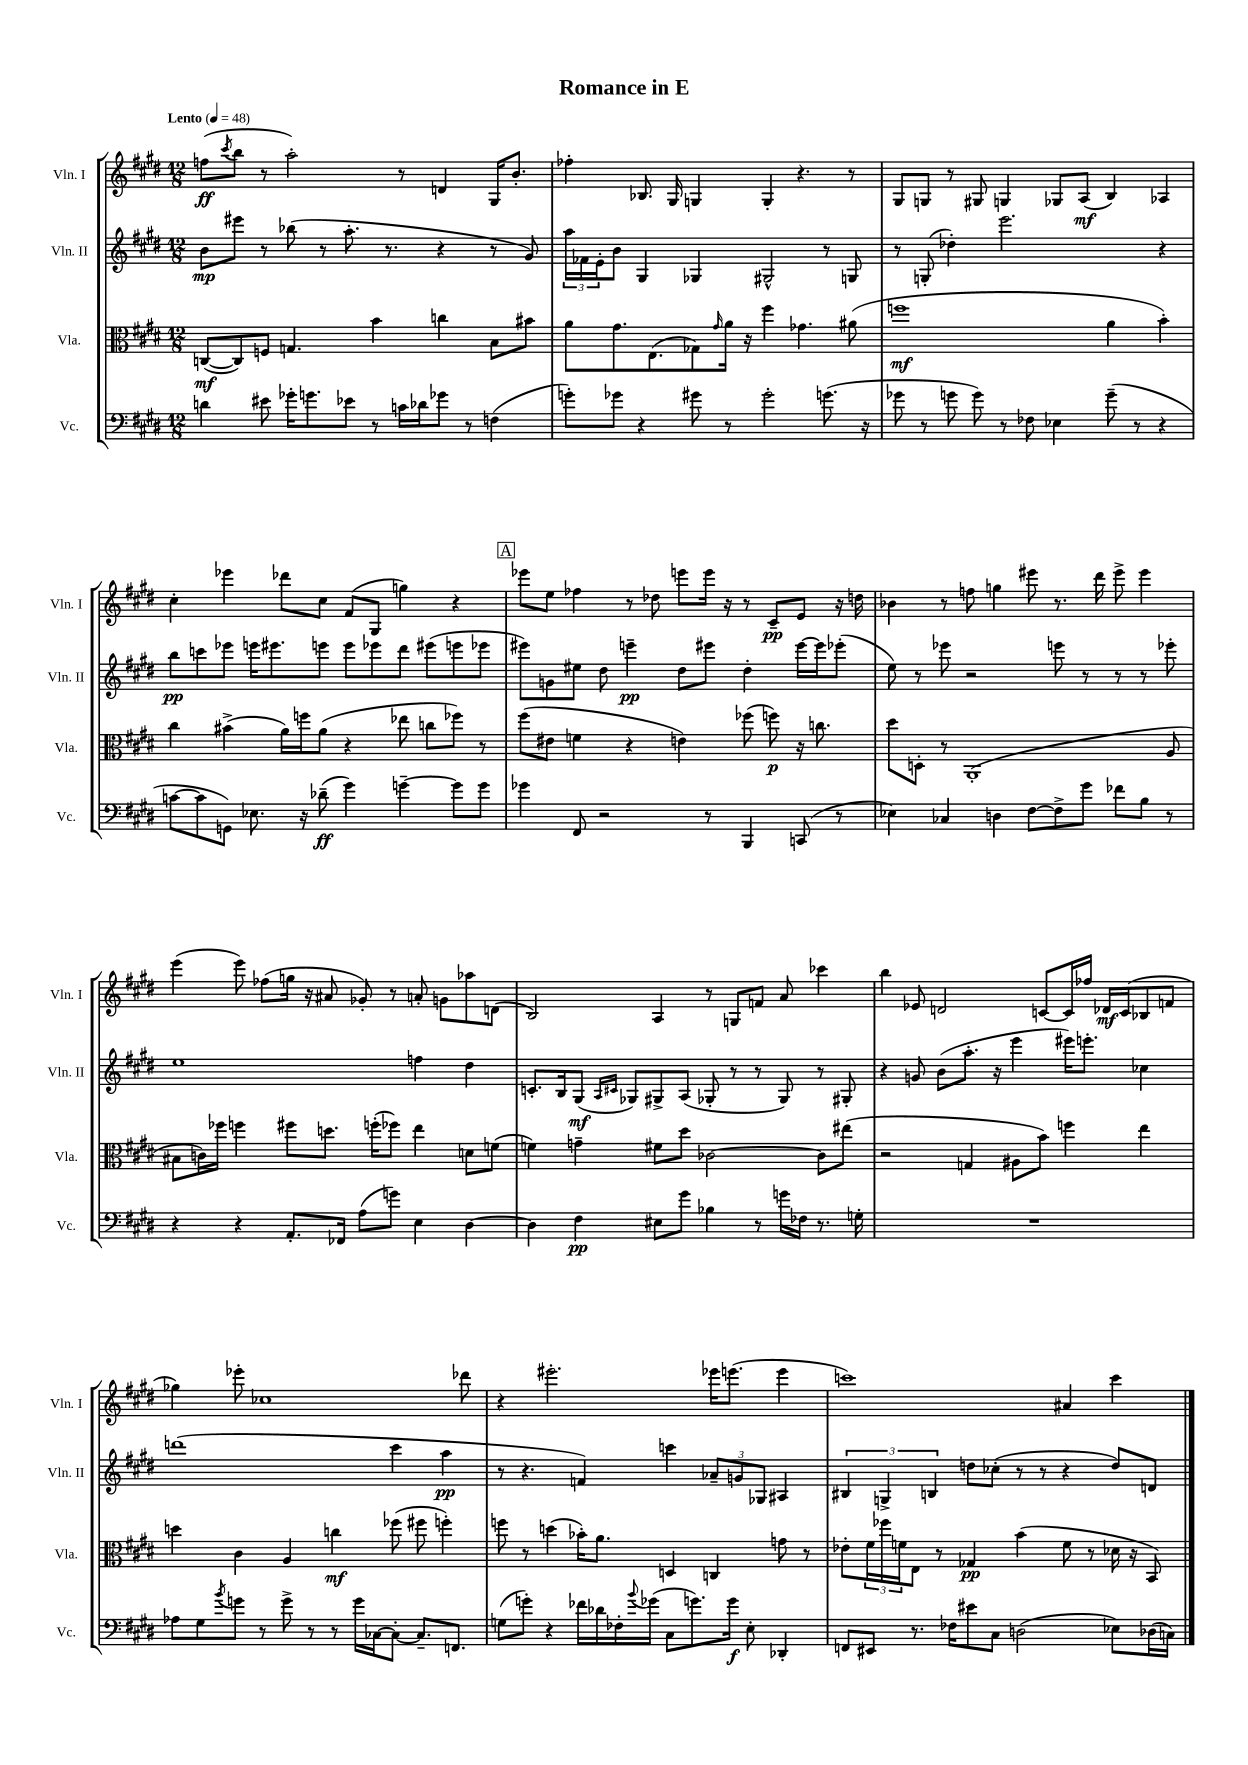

**kern	**kern	**kern	**kern
*staff4	*staff3	*staff2	*staff1
*clefF4	*clefC3	*clefG2	*clefG2
*k[f#c#g#d#]	*k[f#c#g#d#]	*k[f#c#g#d#]	*k[f#c#g#d#]
*M12/8	*M12/8	*M12/8	*M12/8
*MM48	*MM48	*MM48	*MM48
4d	([8C	8b	(8ff
.	.	.	8qccc#
.	8C])	8eee#	8bb
8e#	8F	8r	8r
16g-'	4.G	(8bb-	2aa')
8.g	.	.	.
.	.	8r	.
8e-	.	8.aa'	.
8r	4b	.	.
.	.	8.r	.
16c	.	.	8r
16d-	.	.	.
8g-	4cc	4r	4d
8r	.	.	.
(4F	8B	8r	16G#
.	.	.	8.b'
.	8b#	8g#)	.
=	=	=	=
8g')	8a	24aa	4ff-'
.	.	24f-	.
.	.	24e'	.
8g-	8.g#	8b	.
4r	.	4G#	8.B-
.	(8.E	.	.
.	.	.	16G#
8g#	8G-)	4G-	4G
.	16qqg#	.	.
8r	16a	.	.
.	16r	.	.
2g#'	4ff#	2G#^^	4G'
.	4.g-	.	4.r
(8.g	.	8r	.
.	(8a#	8G	8r
16r	.	.	.
=	=	=	=
8g-	1ff	8r	8G#
8r	.	(8G'	8G
8g	.	4dd-')	8r
8g)	.	.	8G#
8r	.	2.eee	4G
8F-	.	.	.
4E-	.	.	8G-
.	.	.	(8A
(8g~	4a	.	4B)
8r	.	.	.
4r	4b')	4r	4A-
=	=	=	=
[8c	4cc#	8bb	4cc#'
8c]	.	8ccc	.
8GG)	(4b#^	8eee-	4eee-
8.E-	.	16eee	.
.	.	8.eee#	.
.	16a)	.	8ddd-
16r	16ff	.	.
(8d-~	(8a	8eee	8cc#
4g#)	4r	8eee	(8f#
.	.	8eee-	8G#
[4g~	8ee-	8ddd#	4gg)
.	8cc	(8eee#	.
8g]	8ff-)	8eee	4r
8g	8r	8eee-	.
=	=	=	=
4g-	(8ff#	8eee#)	8eee-
.	8e#	8g	8ee
8FF#	4f	8ee#	4ff-
2r	.	8dd#	.
.	4r	4eee~	8r
.	.	.	8dd-
.	4e)	8dd#	8eee
8r	.	8eee#	16eee
.	.	.	16r
4BBB	(8ff-	4dd#'	8r
.	8ff)	.	8c#~
(8CC	16r	[16eee#	8e
.	8.cc	16eee#]	.
8r	.	(8eee-'	16r
.	.	.	16dd
=	=	=	=
4E-)	8dd#	8ee)	4b-
.	8D'	8r	.
4C-	8r	8eee-	8r
.	(1AA'	2r	8ff
4D	.	.	4gg
[8F#	.	.	8eee#
8F#^]	.	8eee	8.r
8g#	.	8r	.
.	.	.	16ddd#
8f-	.	8r	8eee#^
8B	.	8r	4eee#
8r	8A	8eee-'	.
=	=	=	=
4r	8B#	1ee	(4eee
.	16c)	.	.
.	16ff-	.	.
4r	4ff	.	8eee)
.	.	.	(8ff-
8.AA'	8ff#	.	16gg
.	.	.	16r
.	8.dd	.	8a#
16FF-	.	.	.
(8A	.	.	8g-')
.	(16ff'	.	.
8g)	8ff-)	.	8r
4E	4ee	4ff	8a'
.	.	.	8g
[4D#	8d	4dd#	8aa-
.	(8f	.	(8d
=	=	=	=
4D#]	4f)	8.c'	2B)
.	.	16B	.
4F#	4g~	(8G#	.
.	.	16qqA	.
.	.	16qqc#	.
.	.	8G-)	.
8E#	8f#	8G#^	4A
8g#	8dd#	(8A	.
4B-	[2c-	8G-'	8r
.	.	8r	8G
8r	.	8r	8f
16g	.	8G-)	8a
16F-	.	.	.
8.r	8c-]	8r	4ccc-
.	(8ee#	8G#'	.
16G'	.	.	.
=	=	=	=
1.r	2r	4r	4bb
.	.	8g	8e-
.	.	(8b	2d
.	4G	8.aa'	.
.	.	16r	.
.	8A#	4eee	.
.	8b)	.	[8c
.	4ff	16eee#)	16c]
.	.	8.eee'	16ff-
.	.	.	16d-
.	.	.	(16c
.	4ee	4cc-	8B-
.	.	.	8f
=	=	=	=
8A-	4dd	(1ddd	4gg-)
8G#	.	.	.
8qb	.	.	.
8g	4c#	.	8eee-'
8r	.	.	1cc-
8g^	4A	.	.
8r	.	.	.
8r	4cc	.	.
16g	.	.	.
[16C-	.	.	.
8C-'_	(8ff-	4ccc#	.
8.C-~]	8ff#	.	.
.	4ff')	4aa	.
8.FF	.	.	.
.	.	.	8ddd-
=	=	=	=
(8G	8ff	8r	4r
8g')	8r	4.r	.
4r	(4dd	.	2.eee#'
16f-	16b-')	4f)	.
16d-	8.a	.	.
16F-'	.	.	.
8qqb	.	.	.
(16g-	.	.	.
8C#	4D	4ccc	.
8.g)	.	.	.
.	4C	12a-~	16eee-
16g	.	.	(8.eee
.	.	12g	.
8E'	.	.	.
.	.	12G-	.
4DD-'	8g	4A#	4eee
.	8r	.	.
=	=	=	=
8FF	8e-'	6B#	1ccc)
8EE#	24f#	.	.
.	24ff-	6G^	.
.	24f	.	.
8.r	8E	.	.
.	.	6B	.
.	8r	.	.
16F-	.	.	.
8e#	4G-	8dd	.
8C#	.	(8cc-'	.
(2D	(4b	8r	.
.	.	8r	.
.	8f	4r	4a#
.	8r	.	.
8E-)	16d-	8dd)	4ccc
.	16r	.	.
(16D-	8BB)	8d	.
16C)	.	.	.
==	==	==	==
*-	*-	*-	*-
